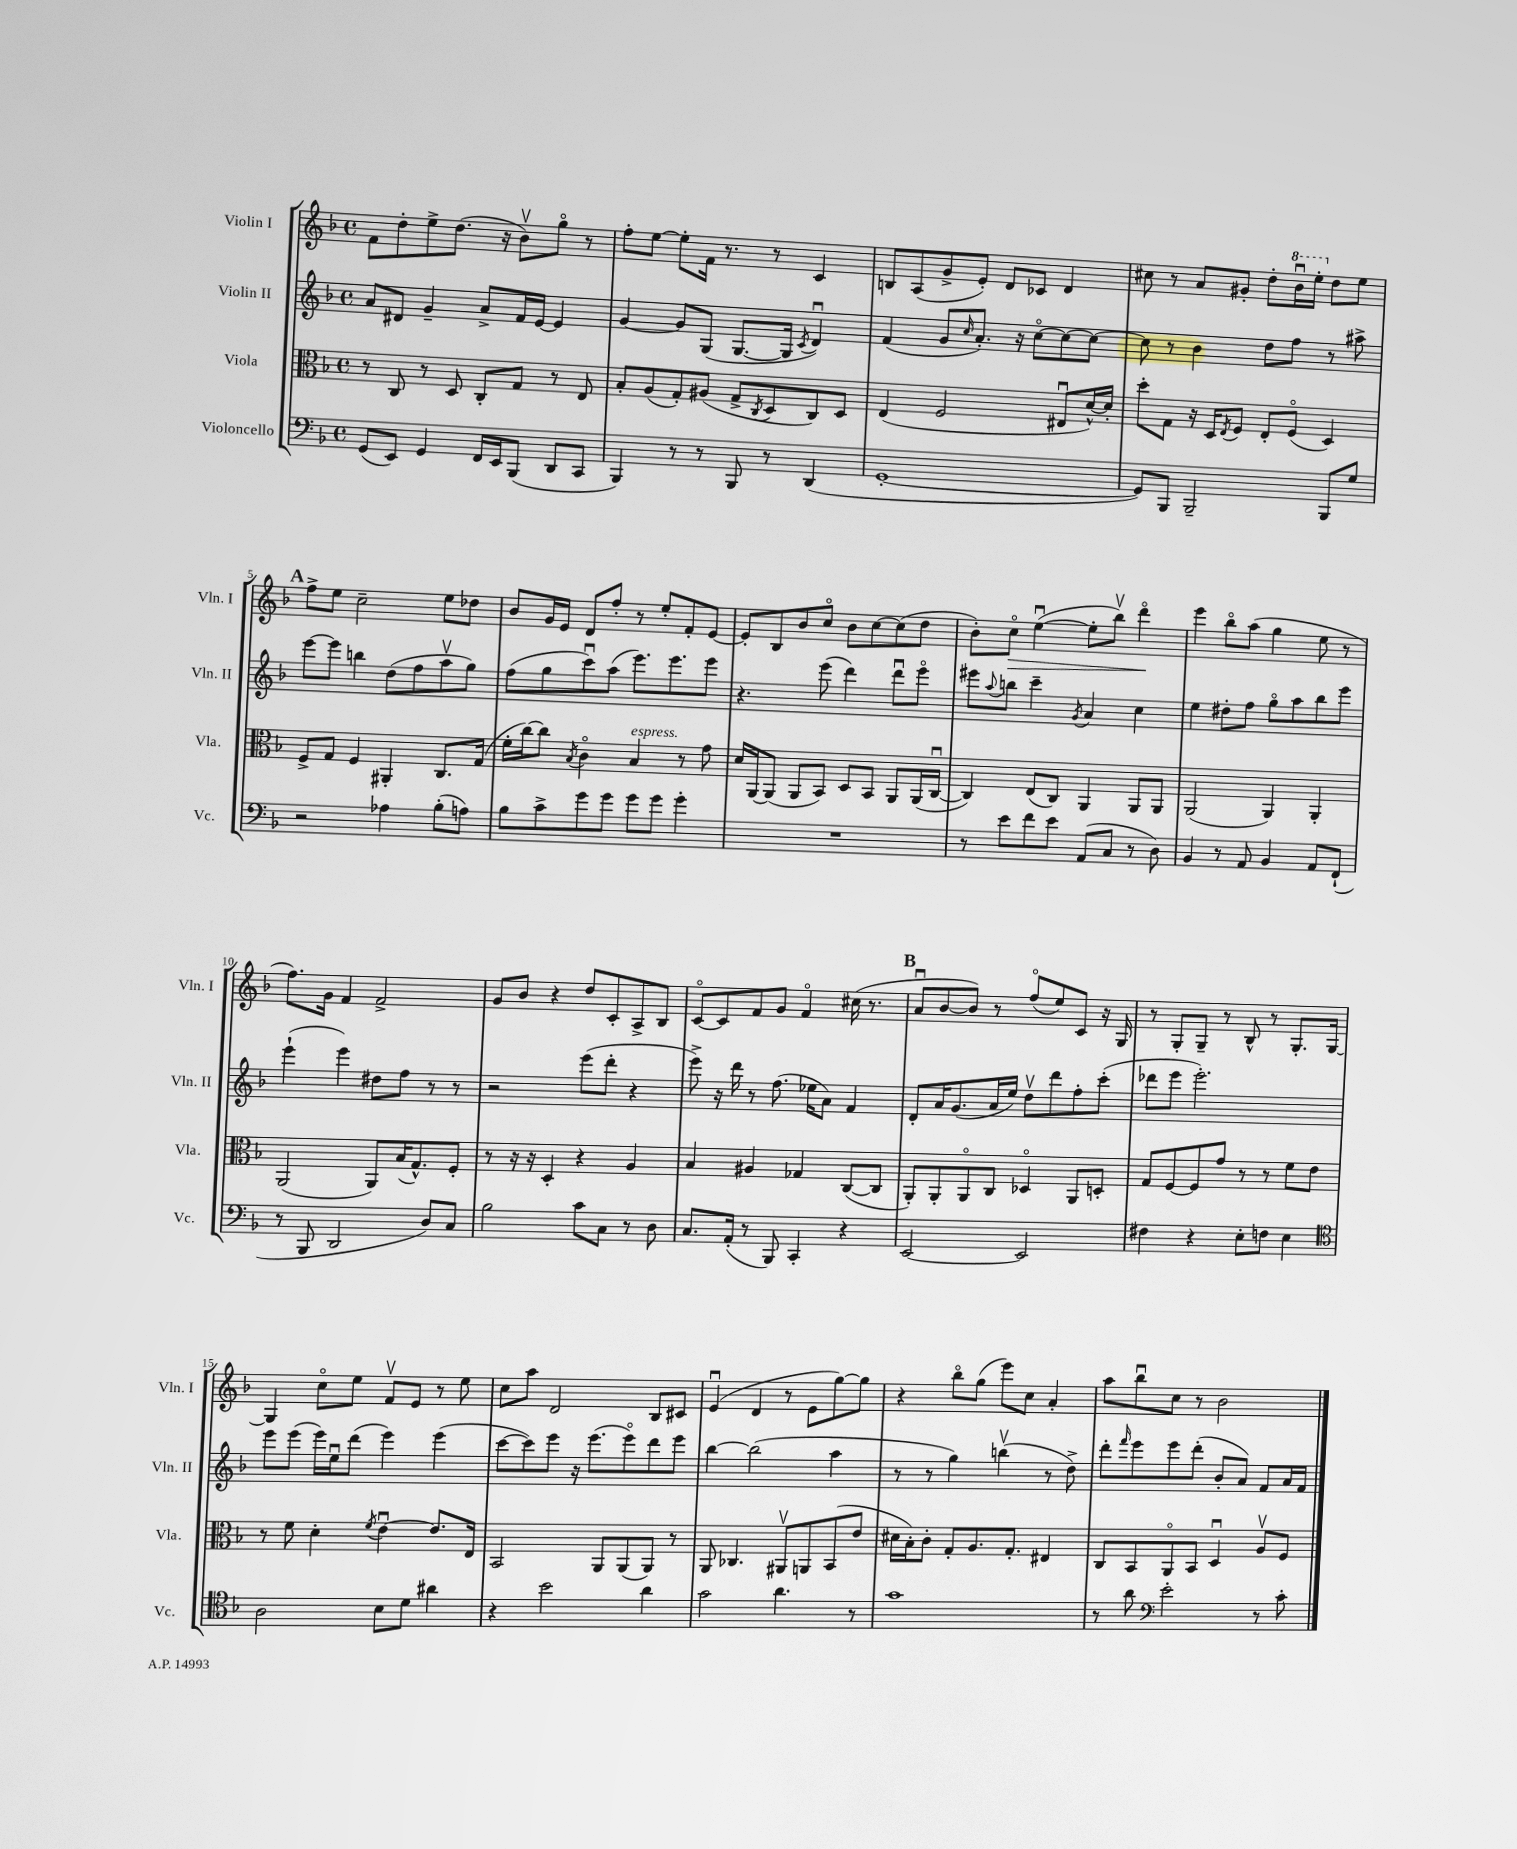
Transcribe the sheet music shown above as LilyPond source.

<<
\new StaffGroup <<
\new Staff = "s0" \with { instrumentName = "Violin I" shortInstrumentName = "Vln. I" } {
    \clef treble \key f \major \defaultTimeSignature \time 4/4
    f'8 d''8-. e''8-> d''8.( r16 bes'8\upbow) g''8\flageolet r8 |
    f''8-. e''8~ e''8-. f'16 r8. r8 c'4 |
    b8 a8( g'8-> e'8-.) d'8 ces'8 d'4 |
    cis''8 r8 a'8 gis'8-. d''8-. \ottava #1 bes''16\downbow e'''16-. \ottava #0 d''8 e''8 |
    \mark \markup { \bold "A" } f''8-> e''8 c''2-- e''8 des''8 |
    bes'8 g'16 e'16 d'8 f''8-. r8 e''8-. f'8-. e'8~ |
    e'8-. bes8 bes'8 c''8\flageolet bes'8 c''8~ c''8( d''8 |
    bes'8-.) c''8\flageolet\> e''4~\downbow( e''8-. bes''8\upbow) d'''4\flageolet\! |
    e'''4 bes''8\flageolet a''8( g''4 e''8 r8 |
    f''8.) g'16 f'4 f'2-> |
    g'8 bes'8 r4 d''8 c'8-. a8-> bes8 |
    c'8~\flageolet c'8 f'8 g'8 f'4\flageolet cis''16( r8. |
    \mark \markup { \bold "B" } a'8\downbow bes'8~ bes'8) r8 f''8\flageolet( e''8) c'8 r16 g16 |
    r8 g8-. g8-- r8 bes8-^ r8 g8.-. g16~ |
    g4 c''8\flageolet e''8 f'8\upbow e'8 r8 e''8 |
    c''8 a''8 d'2 bes8 cis'8 |
    e'4\downbow( d'4 r8 e'8 g''8~) g''8 |
    r4 bes''8\flageolet g''8( e'''8) c''8 a'4-. |
    a''8 bes''8\downbow c''8 r8 bes'2 \bar "|." |
}
\new Staff = "s1" \with { instrumentName = "Violin II" shortInstrumentName = "Vln. II" } {
    \clef treble \key f \major \defaultTimeSignature \time 4/4
    a'8 dis'8 g'4-- a'8-> f'16 e'16~ e'4 |
    g'4~ g'8 g8( g8.~ g16 \acciaccatura { c'8 } d'4\downbow) |
    f'4( g'8 \grace { c''16 } a'8.-.) r16 c''8~\flageolet c''8~ c''8~ |
    c''8 r8 bes'4 d''8 f''8 r8 ais''8-> |
    \mark \markup { \bold "A" } e'''8~ e'''8 b''4 d''8( f''8 a''8\upbow g''8) |
    f''8( g''8 c'''8\downbow) a''8( e'''8.) e'''8. e'''8 |
    r4. e'''8( d'''4) d'''8\downbow e'''8\flageolet |
    eis'''8 \appoggiatura { a''8 } b''8 c'''4-- \acciaccatura { g'8 } a'4 c''4 |
    e''4 dis''8-. f''8 g''8\flageolet a''8 bes''8 e'''8 |
    e'''4-!( e'''4) dis''8 f''8 r8 r8 |
    r2 e'''8( d'''8-. r4 |
    e'''8->) r16 d'''16 r8 f''8.( ees''16 a'8) f'4 |
    \mark \markup { \bold "B" } d'8-. a'16 g'8.( a'16 e''16) d''8\upbow d'''8 f''8-. c'''8-.( |
    des'''8 e'''8 e'''2.-.) |
    e'''8 e'''8( e'''16) e''16\downbow d'''8( e'''4) e'''4( |
    c'''8~ c'''8) e'''8 r16 e'''8.( e'''8\flageolet) d'''8 e'''8 |
    bes''4~ bes''2( a''4 |
    r8 r8 g''4) b''4\upbow( r8 d''8->) |
    d'''8-. \grace { f'''16 } e'''8 e'''8 d'''8-.( bes'8-. a'8) f'8 a'16 f'16 \bar "|." |
}
\new Staff = "s2" \with { instrumentName = "Viola" shortInstrumentName = "Vla." } {
    \clef alto \key f \major \defaultTimeSignature \time 4/4
    r8 c8 r8 d8 c8-. g8 r8 e8 |
    bes8-. a8( g8-.) ais8( g8-> \acciaccatura { c8 } d8 c8) d8 |
    e4( f2 eis8\downbow d'16~-^) d'16-. |
    d''8-. g8 r16 d16 \acciaccatura { e8 } f8 e8-. f8\flageolet( d4) |
    \mark \markup { \bold "A" } f8-> g8 f4 ais,4-. c8. g16( |
    f'16-. c''16~) c''8 \acciaccatura { bes8 } c'4\flageolet bes4^\markup { \italic "espress." } r8 g'8 |
    d'16 a,16~ a,8( a,8 bes,8) d8 bes,8 a,8 a,16( c16~\downbow |
    c4) e8( c8) a,4 a,8 a,8 |
    a,2( a,4) a,4-. |
    a,2( a,8) bes16( g8.-^) f8-. |
    r8 r16 r16 d4-. r4 a4 |
    bes4 ais4 ges4 c8~( c8 |
    \mark \markup { \bold "B" } a,8-.) a,8-. a,8\flageolet c8 des4\flageolet a,8 d8-. |
    g8 f8~ f8 g'8 r8 r8 f'8 e'8 |
    r8 f'8 d'4-. \acciaccatura { f'8 } e'4~\downbow e'8. e16 |
    bes,2 a,8 a,8( a,8) r8 |
    a,8 ces4. ais,8\upbow a,8 bes,8( e'8 |
    dis'16 bes16-.) c'8-. g8-. a8. g8.-. eis4 |
    c8 bes,8 a,8\flageolet bes,8 d4\downbow a8\upbow f8 \bar "|." |
}
\new Staff = "s3" \with { instrumentName = "Violoncello" shortInstrumentName = "Vc." } {
    \clef bass \key f \major \defaultTimeSignature \time 4/4
    g,8( e,8) g,4 f,16 e,16 bes,,8( d,8 c,8 |
    bes,,4) r8 r8 bes,,8 r8 d,4( |
    g,1~-. |
    g,8) bes,,8 bes,,2-- bes,,8 g8 |
    \mark \markup { \bold "A" } r2 aes4 bes8-.( a8) |
    bes8 c'8-> g'8 g'8 g'8 g'8 g'4-. |
    R1 |
    r8 e'8 f'8 e'8 a,8( c8 r8 d8) |
    bes,4 r8 a,8 bes,4 a,8 f,8-!( |
    r8 bes,,8 d,2 d8) c8 |
    bes2 c'8 c8 r8 d8 |
    c8. a,16-.( r8 bes,,8) c,4-. r4 |
    \mark \markup { \bold "B" } e,2~ e,2 |
    fis4 r4 e8-. f8 e4 |
    \clef tenor a2 bes8 d'8 ais'4 |
    r4 bes'2 a'4 |
    g'2 a'4. r8 |
    g'1 |
    r8 a'8 \clef bass e'2-. r8 c'8-. \bar "|." |
}
>>
>>
